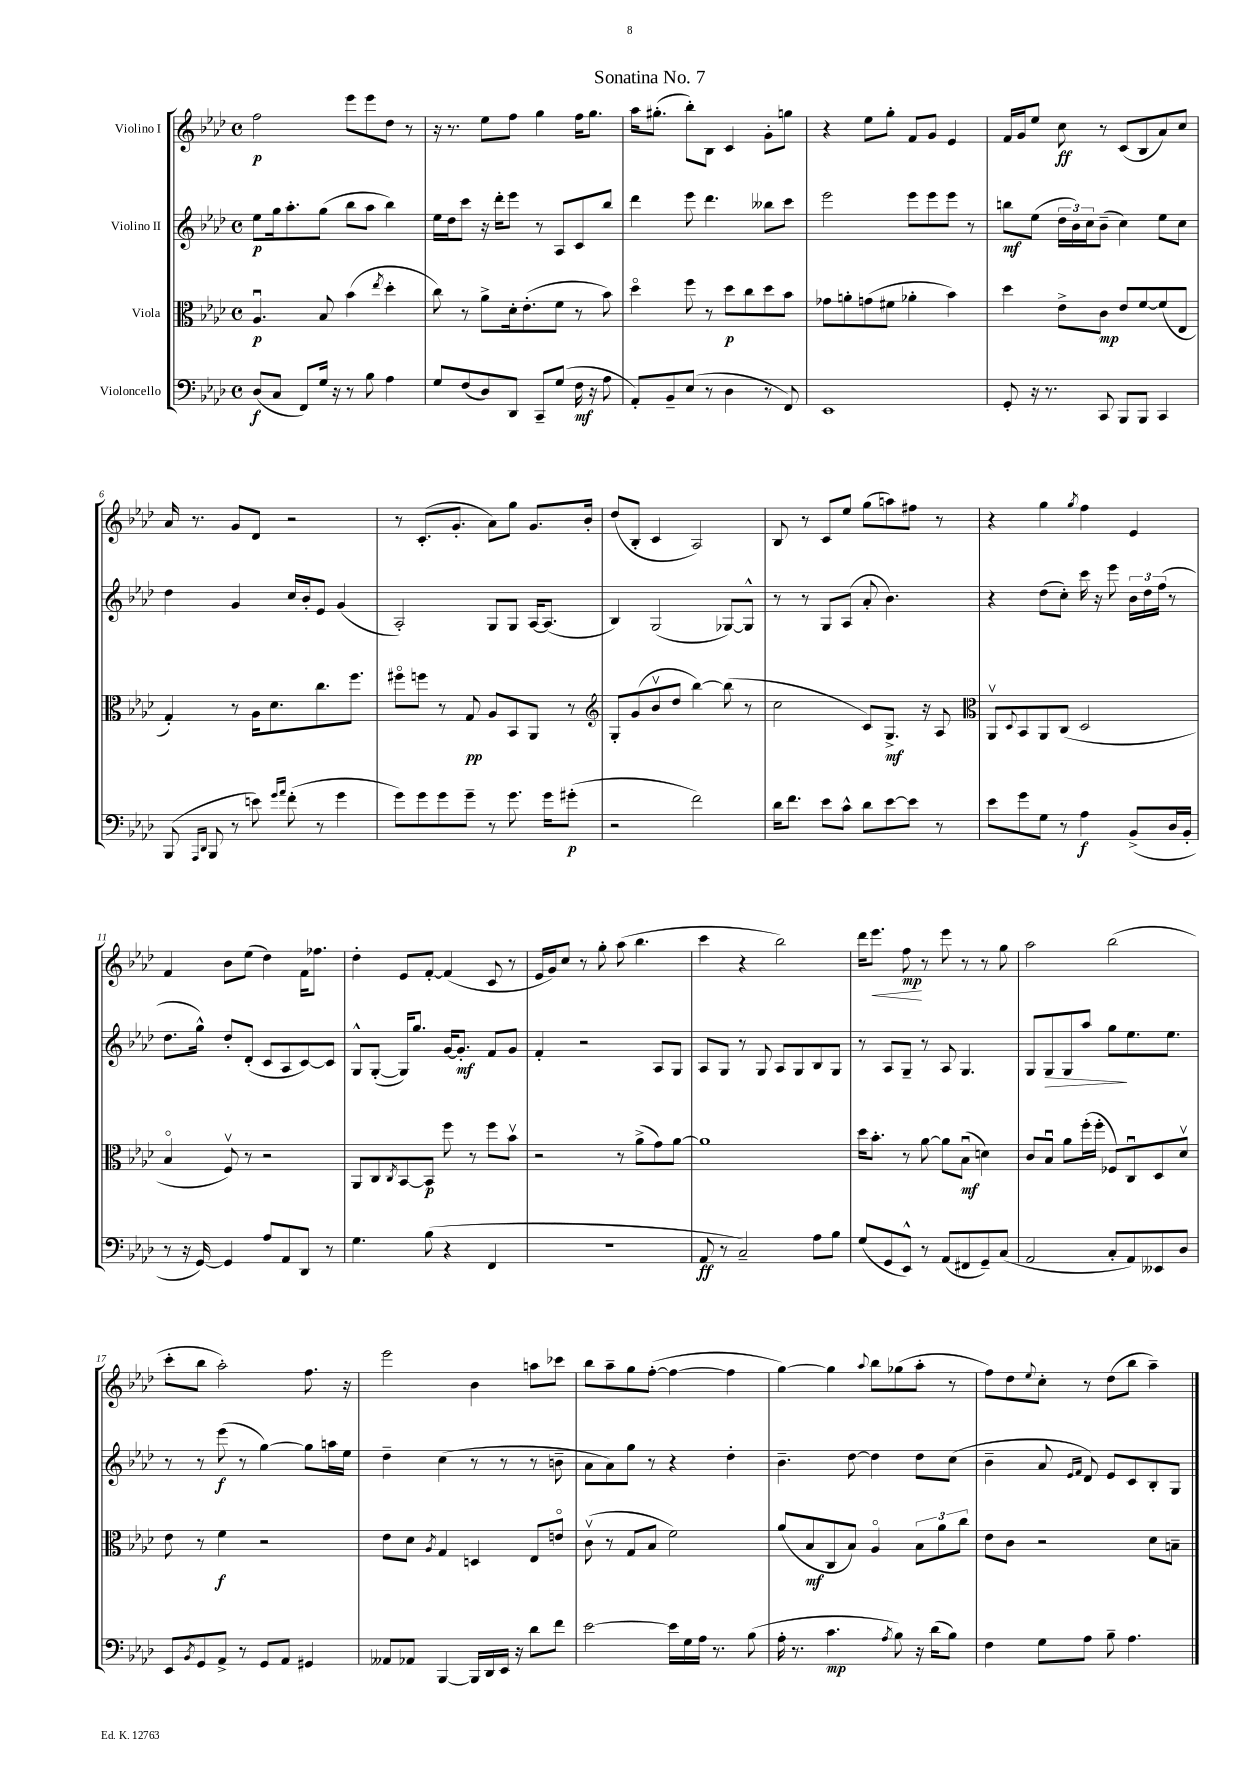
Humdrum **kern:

**kern	**kern	**kern	**kern
*staff4	*staff3	*staff2	*staff1
*clefF4	*clefC3	*clefG2	*clefG2
*k[b-e-a-d-]	*k[b-e-a-d-]	*k[b-e-a-d-]	*k[b-e-a-d-]
*M4/4	*M4/4	*M4/4	*M4/4
*met(c)	*met(c)	*met(c)	*met(c)
(8D-/L	4.A-u/	8ee-\L	2ff\
8C/J	.	16gg\k	.
.	.	8.aa-'\	.
8FF/L)	.	.	.
16G/Jk	8B-/	(8gg\J	.
16r	.	.	.
8r	(4b-\	8bb-\L	8eee-\L
8B-\	.	8aa-\J	8eee-\
.	8qee-/	.	.
4A-\	4dd-'\	4bb-\)	8dd-\J
.	.	.	8r
=	=	=	=
8G/L	8cc\)	16ee-\LL	16r
.	.	16dd-\J	8.r
(8F/	8r	8ccc\J	.
8D-/)	8a-^\L	16r	8ee-\L
.	.	16ddd-'\LK	.
8DD-/J	16d-'\k	8eee-\J	8ff\J
.	(8.e-'\	.	.
8CC~/L	.	8r	4gg\
(8G/J	8f\J	8A-/L	.
16F\	8r	8c/	16ff\LK
16r	.	.	8.gg\J
8A-\	8b-\)	8bb-/J	.
=	=	=	=
8AA-'/L)	4dd-o\	4ddd-\	16aa-\LK
.	.	.	(8.gg#'\J
8BB-~/	.	.	.
(8E-/J	8ff\	8eee-\	8bb-'\L)
8r	8r	4.ddd-\	8B-\J
4D-\	8dd-\L	.	4c/
.	8cc\	.	.
8r	8dd-\	8bb--\L	8g'\L
8FF/)	8b-\J	8ccc\J	8gg\J
=	=	=	=
1EE-	8g-\L	2eee-\	4r
.	8a'\	.	.
.	(8g\	.	8ee-\L
.	8f#\J	.	8gg'\J
.	4a-'\	8eee-\L	8f/L
.	.	8eee-\	8g/J
.	4b-\)	8eee-\J	4e-/
.	.	8r	.
=	=	=	=
8GG'/	4dd-\	8bb\L	16f/LL
.	.	.	16g/J
16r	.	(8ee-\J	8ee-/J
8.r	.	.	.
.	8e-^\L	24dd-\LL	8cc\
.	.	24b-\)	.
.	.	24cc\J	.
8CC/	8c\J	(8b-~\J	8r
8BBB-/L	8e-/L	4cc\)	(8c/L
8BBB-/J	[8f/	.	8B-/
4CC/	(8f/]	8ee-\L	8a-/)
.	8E-/J	8cc\J	8cc/J
=	=	=	=
(8BBB-/	4G'/)	4dd-\	16a-/
.	.	.	8.r
16qqAAA-/LL	.	.	.
16qqDD-/JJ	.	.	.
8BBB-/	.	.	.
8r	8r	4g/	8g/L
8e\)	16A-\LK	.	8d-/J
.	8.d-\	.	.
16qqg/LL	.	.	.
16qqa-/JJ	.	.	.
(8f'\	.	16cc/LL	2r
.	.	16b-'/J	.
8r	8.cc\	8e-/J	.
4g\	.	(4g/	.
.	8.ff\J	.	.
=	=	=	=
8g\L)	8ff#o\L	2A-'/)	8r
8g\	8ff\J	.	(8.c'/L
8g\	8r	.	.
.	.	.	8.g'/J
8g~\J	8G/	.	.
8r	8A-/L	8G/L	8a-\L)
8.g\	8BB-/	8G/J	8gg\J
.	8AA-/J	[16A-/LK	8.g/L
16g\LK	.	(8.A-/]J	.
(8g#'\J	8r	.	.
.	.	.	16b-'/Jk
=	=	=	=
*	*clefG2	*	*
2r	8G'/L	4B-/)	(8dd-/L
.	(8g/	.	8B-'/J
.	8b-v/	(2G/	4c/
.	8dd-/J	.	.
2f\)	[4bb-\)	.	2A-/)
.	(8bb-\]	[8G-/L)	.
.	8r	8G-^^/]J	.
=	=	=	=
16d-\LK	2cc\	8r	8B-/
8.f\J	.	.	.
.	.	8r	8r
8e-\L	.	8G/L	8c/L
8c^^\J	.	(8A-/J	8ee-/J
8d-\L	8c/L)	8a-'/	(8gg\L
[8e-\	8.G^/J	4.b-\)	8aa\)
8e-\]J	.	.	8ff#\J
.	16r	.	.
8r	8A-/	.	8r
=	=	=	=
*	*clefC3	*	*
8e-\L	8AA-v/L	4r	4r
.	8qqD-/	.	.
8g\	8BB-/	.	.
8G\J	8AA-/	(8dd-\L	4gg\
8r	(8C/J	8cc'\J)	.
.	.	.	8qgg/
4A-\	2D-/	16ccc\	4ff\
.	.	16r	.
.	.	8eee-\	.
(8BB-^/L	.	24b-\LL	4e-/
.	.	24dd-\	.
.	.	(24ff\JJ	.
16D-/L	.	8r	.
16BB-'/JJ	.	.	.
=	=	=	=
8r	4B-o/	8.dd-\L	4f/
16r	.	.	.
[16GG/)	.	16gg^^\Jk)	.
4GG/]	8Fv/)	8dd-'/L	8b-\L
.	8r	(8d-'/J	(8ee-\J
8A-/L	2r	8c/L	4dd-\)
8AA-/	.	8A-/	.
8DD-/J	.	[8c/)	16f\LK
.	.	.	8.ff-\J
8r	.	8c/]J	.
=	=	=	=
4.G\	8AA-/L	8G^^/L	4dd-'\
.	8C/	([8G'/J	.
.	8qC/	.	.
.	[8BB-/	16G/]LK)	8e-/L
.	.	8.gg/J	.
(8B-\	8BB-/]J	.	[8f'/J
4r	8ff\	[16g/LK	(4f/]
.	.	8.g'/]J	.
.	8r	.	.
4FF/	8ff\L	8f/L	8c/
.	8b-v\J	8g/J	8r
=	=	=	=
1r	2r	4f'/	16e-/LL
.	.	.	16g/J)
.	.	.	8cc/J
.	.	2r	8r
.	.	.	8gg'\
.	8r	.	(8aa-\
.	(8a-^\L	.	4.bb-\
.	8g\)	8A-/L	.
.	[8a-\J	8G/J	.
=	=	=	=
8AA-/	1a-]	8A-/L	4ccc\
8r	.	8G/J	.
2C~/)	.	8r	4r
.	.	8G/	.
.	.	8A-/L	2bb-\)
.	.	8G/	.
8A-\L	.	8B-/	.
8B-\J	.	8G/J	.
=	=	=	=
(8G/L	16dd-\LK	8r	16ddd-\LK
.	8.b-'\J	.	8.eee-\J
8GG/	.	8A-/L	.
8EE-^^/J)	8r	8G~/J	8ff\
8r	[8a-\	8r	8r
(8AA-/L	8a-\]L	8A-/	8eee-\
8FF#/	(8B-u\J	4.G/	8r
8GG~/)	4d\)	.	8r
(8C/J	.	.	8gg\
=	=	=	=
2AA-/	8c/L	8G/L	2aa-\
.	8B-u/J	8G/	.
.	8a-\L	8G/	.
.	(16ff'\L	8aa-/J	.
.	16ff'\JJ	.	.
8C'/L	8F-/L)	8gg\L	(2bb-\
8AA-/)	8Cu/	8.ee-\	.
8EE--/	8D-/	.	.
.	.	8.ee-\J	.
8D-/J	8d-v/J	.	.
=	=	=	=
8EE-/L	8e-\	8r	8ccc'\L
8qBB-/	.	.	.
8GG/	8r	8r	8bb-\J
8AA-^/J	4f\	(8eee-\	2aa-'\)
8r	.	8r	.
8GG/L	2r	[4gg\)	.
8AA-/J	.	.	.
4GG#/	.	8gg\]L	8.ff\
.	.	16aa\L	.
.	.	16ee-\JJ	16r
=	=	=	=
8AA--/L	8e-\L	4dd-~\	2eee-\
8AA-/J	8d-\J	.	.
.	8qA-/	.	.
[4BBB-/	4G/	(4cc\	.
16BBB-/]LL	4D/	8r	4b-\
16DD-/	.	.	.
16EE-/JJ	.	8r	.
16r	.	.	.
8d-\L	8E-/L	8r	8aa\L
8f\J	8eo/J	8b~\	8ccc-\J
=	=	=	=
[2e-\	(8cv\	8a-\L	8bb-\L
.	8r	8a-\)	8aa-~\
.	8G/L	8gg\J	8gg\
.	8B-/J	8r	([8ff'\J
16e-\]LL	2f\)	4r	4ff\_
16G\	.	.	.
16A-\JJ	.	.	.
8.r	.	.	.
.	.	4dd-'\	4ff\]
(8B-\	.	.	.
=	=	=	=
16A-'\	(8a-/L	4.b-~\	[4gg\)
8.r	.	.	.
.	8B-/	.	.
4.c\	8C/	.	4gg\]
.	8B-/J)	[8dd-\	.
.	.	.	8qqaa-/
.	4A-o/	4dd-\]	8bb-\L
8qA-/	.	.	.
8B-\)	.	.	(8gg-\
16r	12B-\L	8dd-\L	8aa-'\J
(16d-\LK	.	.	.
.	12a-\	.	.
8B-\J)	.	(8cc\J	8r
.	12cc\J	.	.
=	=	=	=
4F\	8e-\L	4b-~\	8ff\L)
.	8c\J	.	8dd-\
.	.	.	8qqee-/
8G\L	2r	8a-/	8cc'\J
.	.	16qqe-/LL	.
.	.	16qqf/JJ	.
8A-\J	.	8d-/)	8r
8B-~\	.	8e-/L	(8dd-\L
4.A-\	.	8c/	8bb-\J
.	8d-\L	8B-'/	4aa-~\)
.	8B~\J	8G/J	.
==	==	==	==
*-	*-	*-	*-
